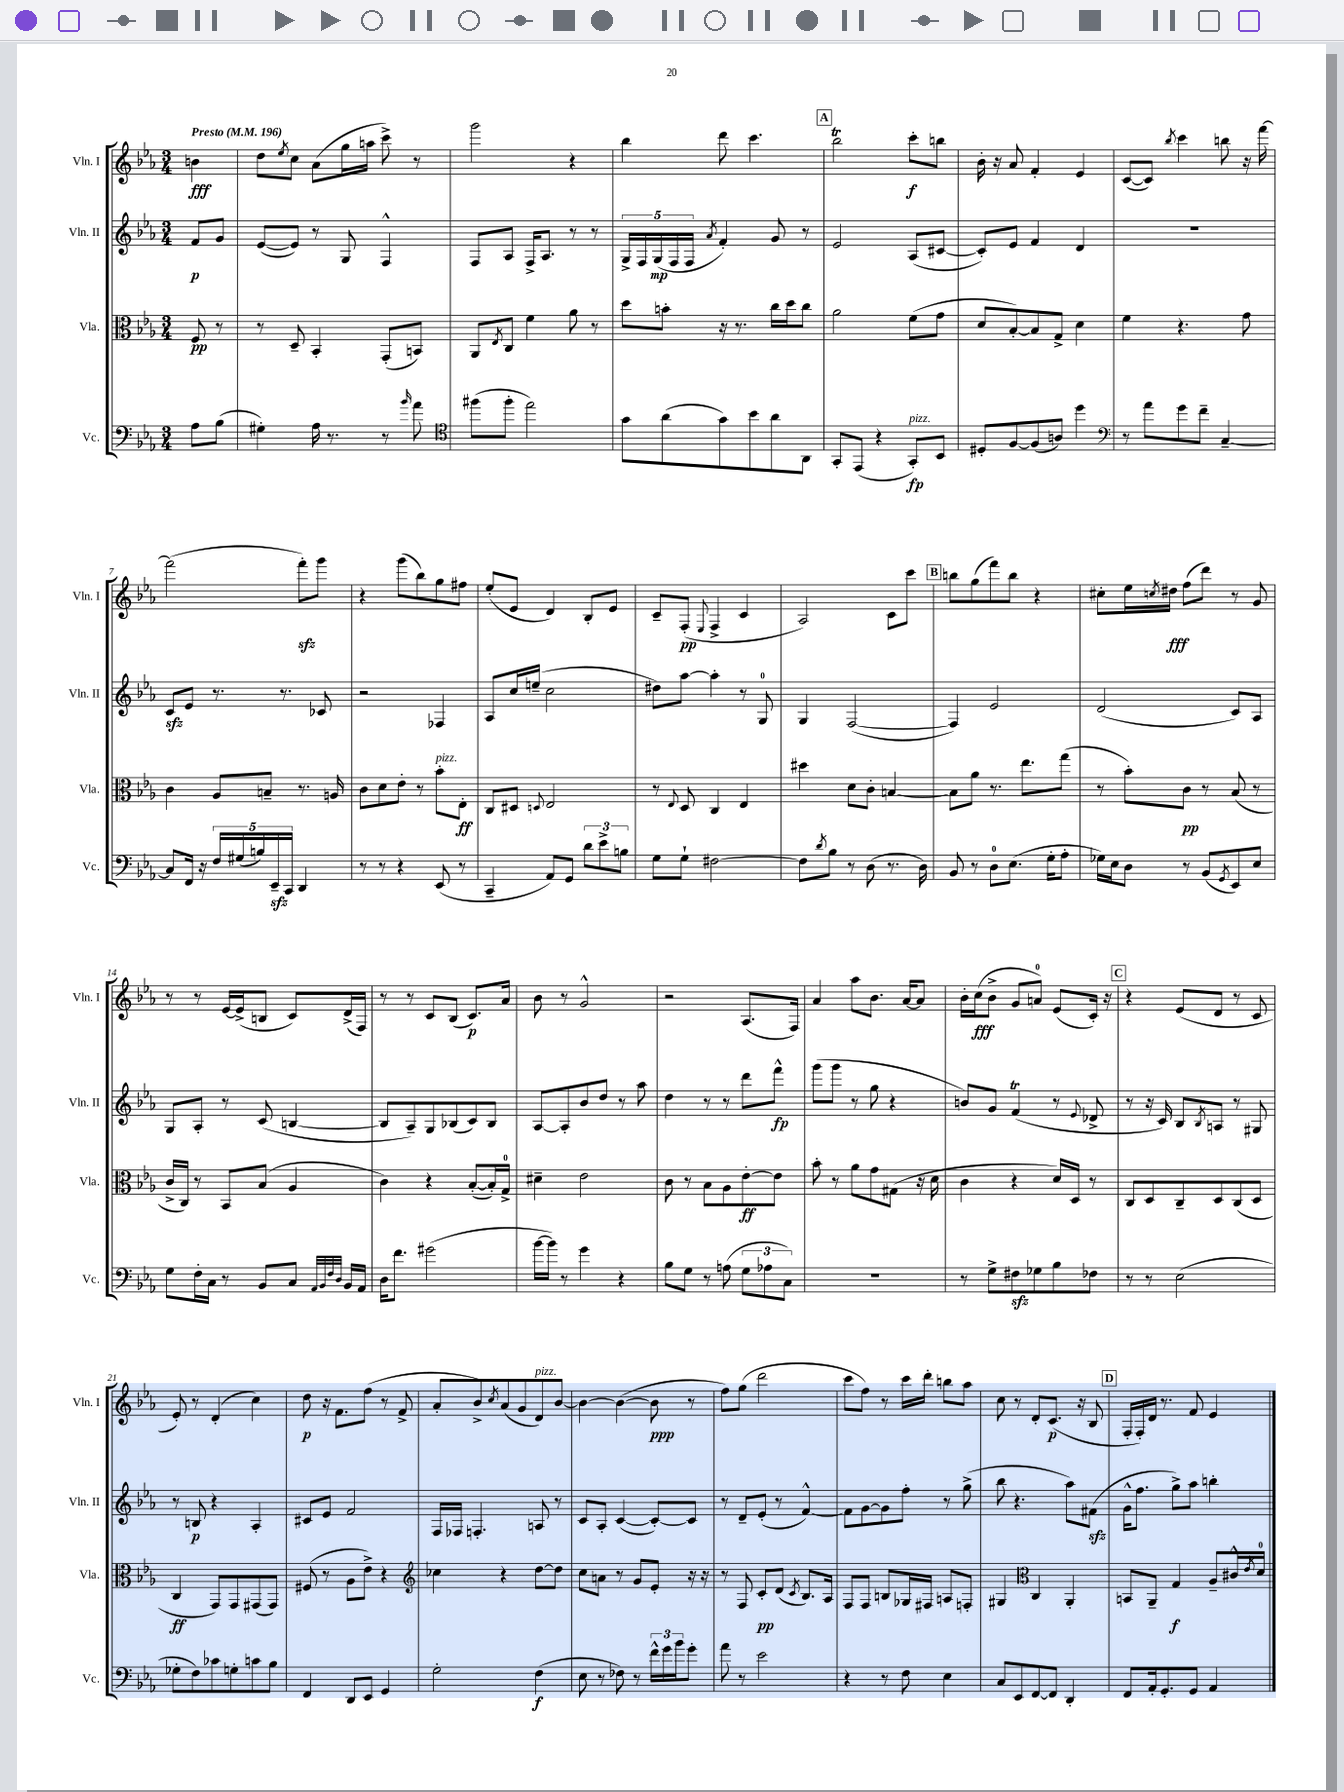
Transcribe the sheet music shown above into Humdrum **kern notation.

**kern	**kern	**kern	**kern
*staff4	*staff3	*staff2	*staff1
*clefF4	*clefC3	*clefG2	*clefG2
*k[b-e-a-]	*k[b-e-a-]	*k[b-e-a-]	*k[b-e-a-]
*M3/4	*M3/4	*M3/4	*M3/4
*MM196	*MM196	*MM196	*MM196
8A-\L	8F/	8f/L	4b\
(8B-\J	8r	8g/J	.
=	=	=	=
4G#'\)	8r	([8e-/L	8dd\L
.	.	.	8qee-/
.	8D~/	8e-/]J)	8cc\J
16A-\	4BB-'/	8r	(8a-\L
8.r	.	.	.
.	.	8G/	16gg\L
.	.	.	16aa\JJ
8r	(8GG'/L	4F^^/	8ccc^\)
16qqb-/	.	.	.
8a-\	8BB/J)	.	8r
=	=	=	=
*clefC4	*	*	*
(8ff#\L	8AA-/L	8F/L	2ggg\
.	8qE-/	.	.
8ff#'\J	8C/J	8A-/J	.
2ee-\)	4f\	16F^/LK	.
.	.	8.A-/J	.
.	8a-\	8r	4r
.	8r	8r	.
=	=	=	=
8g\L	8dd\L	20G^/LL	4bb-\
.	.	20F/	.
.	.	(20G/	.
(8a-\	8b'\J	.	.
.	.	20F/	.
.	.	20F/JJ	.
.	.	8qa-/	.
8g\)	16r	4f'/)	8ddd\
.	8.r	.	.
8b-\	.	.	4.ccc\
8a-\	16cc\LL	8g/	.
.	16dd\J	.	.
8AA-\J	8cc\J	8r	.
=	=	=	=
8GG'/L	2a-\	2e-/	2bb-\
(8EE-/J	.	.	.
4r	.	.	.
8GG'/L)	(8f\L	(8A-/L	8ccc'\L
8BB-/J	8g\J	[8c#/J	8bb\J
=	=	=	=
8D#'/L	8d/L	8c#'/]L)	16b-'\
.	.	.	16r
[8F/	[8B-'/)	8e-/J	8a-/
(8F/]	8B-/]	4f/	4f'/
8A/J)	8G^/J	.	.
4dd\	4d\	4d/	4e-/
=	=	=	=
*clefF4	*	*	*
8r	4f\	2.r	([8c/L
8a-\L	.	.	8c/]J)
.	.	.	8qbb-/
8g\	4.r	.	4ccc\
8f~\J	.	.	.
[4C~/	.	.	8bb\
.	8g\	.	16r
.	.	.	[16fff\
=	=	=	=
8C/]L	4c\	8c/L	(2fff\]
16FF/Jk	.	8e-/J	.
16r	.	.	.
20F/LL	8A-/L	8.r	.
(20G#/	.	.	.
20B/)	.	.	.
.	8B~/J	.	.
20EE-~/	.	.	.
.	.	8.r	.
20CC/JJ	.	.	.
4DD/	8.r	.	8fff'\L)
.	.	8c-/	8ggg\J
.	16A/	.	.
=	=	=	=
8r	8c\L	2r	4r
8r	8d\	.	.
4r	8e-'\J	.	(8ggg\L
.	8r	.	8bb-\)
(8EE-/	8b-'\L	4F-/	8gg\
8r	8E-'\J	.	8ff#\J
=	=	=	=
4CC~/	8C/L	8A-/L	(8ee-'/L
.	8D#/J	16cc/L	8e-/J
.	.	(16ee~/JJ	.
.	8qqD/	.	.
8AA-/L)	2E-/	2cc\	4d/)
8GG/J	.	.	.
12d\L	.	.	8B-'/L
12e-^\	.	.	.
.	.	.	8e-/J
12B\J	.	.	.
=	=	=	=
8G\L	8r	8dd#\L)	8c~/L
.	8qqE-/	.	.
8G`\J	8D/	[8aa-\J	(8F'/J
.	.	.	8qqE-/
[2F#\	4C/	4aa-'\]	4F^/
.	4E-/	8r	4c/
.	.	8G/	.
=	=	=	=
8F#\]L	4dd#\	4G/	2A-/)
8qd/	.	.	.
8B-\J	.	.	.
8r	8d\L	([2F/	.
(8D\	8c'\J	.	.
8.r	[4B/	.	8c\L
.	.	.	8ccc\J
16D\)	.	.	.
=	=	=	=
8BB-/	8B\]L	4F/])	8bb\L
8r	8a-\J	.	(8gg\
8D\L	8.r	2e-/	8fff\)
(8.E-\J	.	.	8bb\J
.	8.ee-\L	.	.
.	.	.	4r
16G'\LK	.	.	.
8A-'\J	(8gg\J	.	.
=	=	=	=
16G-\LL)	8r	(2d/	8cc#'\L
16E-\J	.	.	.
8D\J	8b-'\L)	.	16ee-\L
.	.	.	8qcc/
.	.	.	16dd#\JJ
8r	8c\J	.	(8ff\L
(8BB-/L	8r	.	8ddd\J)
8qGG/	.	.	.
8EE-/)	(8B-/	8c/L)	8r
8E-/J	8r	8A-/J	8g/
=	=	=	=
8G\L	16c^/LL	8G/L	8r
.	16C/JJ)	.	.
16F'\L	8r	8A-'/J	8r
16C\JJ	.	.	.
8r	8BB-/L	8r	[16e-/LL
.	.	.	(16e-^/]J
8BB-/L	(8B-/J	(8c/	8B/J
8C/J	4A-/	[4B/	8c/L)
32qqAA-/LLL	.	.	.
32qqBB-/	.	.	.
32qqF/	.	.	.
32qqD/JJJ	.	.	.
16BB-/LL	.	.	(16d^/L
16AA-/JJ	.	.	16F/JJ)
=	=	=	=
16D\LK	4c\)	8B/]L	8r
8.f\J	.	.	.
.	.	8A-~/)	8r
(2g#\	4r	8G/	8c/L
.	.	(8B-/	(8B-/J
.	([8B-'/L	8c/)	8.c/L)
.	16B-'/]L)	8B-/J	.
.	16G^/JJ	.	16a-/Jk
=	=	=	=
[16b-\LL	4d#~\	[8A-/L	8b-\
16b-\]JJ)	.	.	.
8r	.	8A-'/]	8r
4g\	2e-\	8b-/	2g^^/
.	.	8dd/J	.
4r	.	8r	.
.	.	8aa-\	.
=	=	=	=
8B-\L	8c\	4dd\	2r
8G\J	8r	.	.
8r	8B-\L	8r	.
(8A\	8A-\	8r	.
12G\L	[8e-'\	8ddd\L	(8.A-/L
12A-\	.	.	.
.	8e-\]J	8fff^^\J	.
12C\J)	.	.	.
.	.	.	16F/Jk)
=	=	=	=
2.r	8b-'\	(8ggg\L	4a-/
.	8r	8ggg\J	.
.	8a-\L	8r	8aa-\L
.	8g\	8gg\	8.b-\J
.	(8G#\J	4r	.
.	.	.	[16a-/LK
.	16r	.	8a-/]J
.	16d\	.	.
=	=	=	=
8r	4c\	8b/L)	16b-'\LL
.	.	.	(16cc\J
8G^\L	.	8g/J	8b-^\J
8F#\	4r	(4f/	8g/L
8G-\	.	.	8a/J)
8B-\	16d/LL)	8r	(8e-/L
.	16D/JJ	.	.
.	.	8qqe-/	.
8F-\J	8r	8d-^/	16c'/Jk)
.	.	.	16r
=	=	=	=
8r	8C/L	8r	4r
8r	8D/	16r	.
.	.	16c/)	.
(2E-\	8C~/	8B-/L	(8e-/L
.	.	8qB-/	.
.	8D/	8A/J	8d/J
.	(8C/	8r	8r
.	8D/J	8G#/	8c/
=	=	=	=
8G-'\L	4C/	8r	8e-'/)
8F\)	.	8B/	8r
8c-\	8GG/L)	4r	(4d'/
8G'\	8GG/	.	.
8c\	(8GG#/	4A-'/	4cc\)
8B-\J	8GG#/J)	.	.
=	=	=	=
4FF/	(8F#/	8c#/L	8dd\
.	8r	8e-/J	16r
.	.	.	8.f\L
8DD/L	8A-\L	2f/	.
8EE-/J	8e-^\J)	.	(8ff\J
4GG/	4r	.	8r
.	.	.	8f^/
=	=	=	=
*	*clefG2	*	*
2G'\	4cc-\	16F/LL	8a-'/L
.	.	16F-/JJ	.
.	.	4.F'/	8b-^/)
.	.	.	8qcc/
.	4r	.	(8a-/
.	.	.	8g/
(4F\	[8dd\L	8A/	8d/)
.	8dd\]J	8r	[8b-/J
=	=	=	=
8E-\	8cc\L	8c/L	4b-\_
8r	8a\J	8A-'/J	.
8F-\)	8r	([4c/	(4b-\_
8r	8g/L	.	.
24f^^\LL	8e-'/J	8c'/_L)	8b-\]
24g\	.	.	.
24b-\J	.	.	.
8g'\J	16r	8c/]J	8r
.	16r	.	.
=	=	=	=
8a-\	8r	8r	8ff\L)
8r	8F/	8d~/L	(8gg\J
2e-\	8c'/L	(8e-'/J	2ddd\
.	(8d/J	8r	.
.	8qc/	.	.
.	8.B-/L)	[4f^^/)	.
.	16A-/Jk	.	.
=	=	=	=
4r	8F/L	8f\]L	8ccc\L
.	8F/J	[8g\	8ff\J)
8r	8B/L	8g\]	8r
8F\	16G-/L	8ff'\J	16ccc\LL
.	16F#/JJ	.	16ddd'\JJ
4E-\	8A/L	8r	8bb\L
.	8F'/J	(8gg^\	8aa-\J
=	=	=	=
8C/L	4G#/	8bb-\	8cc\
8EE-/	.	4.r	8r
*	*clefC3	*	*
[8FF/	4C/	.	8d'/L
8FF/]J	.	.	(8.c/J
4DD'/	4AA-'/	8aa-\L)	.
.	.	.	16r
.	.	(8f#\J	8B-/
=	=	=	=
8FF/L	8BB/L	16g^^\LK	16F'/LL
.	.	8.ff\J	16F'/)
16AA-'/k	8AA-~/J	.	16d/JJ
8.GG'/	.	.	8.r
.	4G/	8gg^\L)	.
8GG/J	.	8aa-\J	8f/
4AA-/	8A-~/L	4bb'\	4e-/
.	16c#^^/L	.	.
.	8qe-/	.	.
.	16d/JJ	.	.
==	==	==	==
*-	*-	*-	*-
